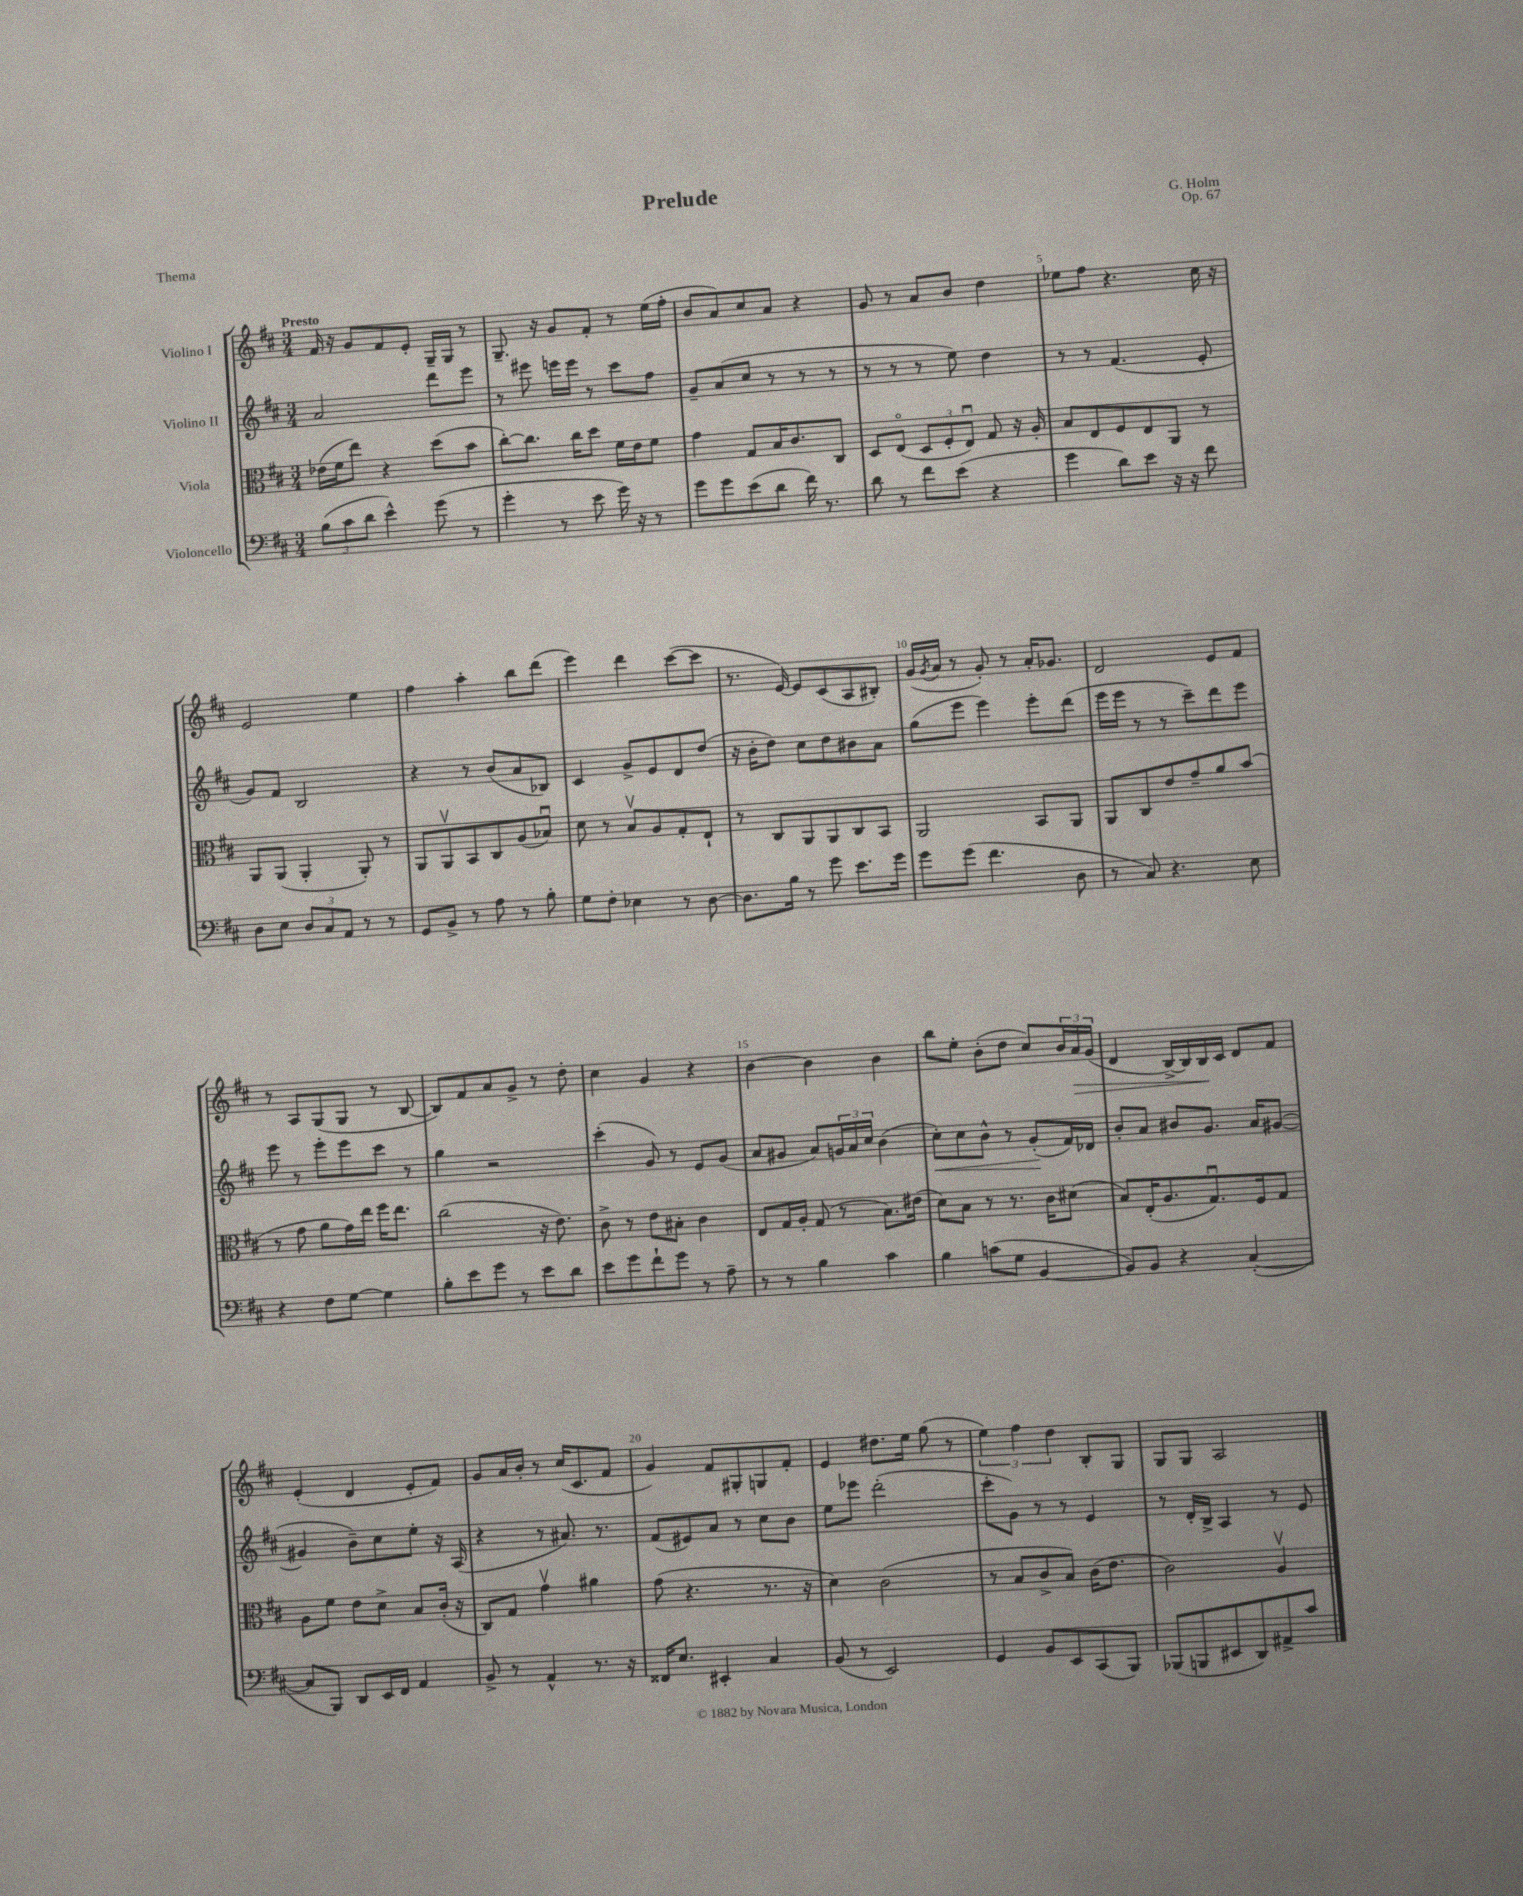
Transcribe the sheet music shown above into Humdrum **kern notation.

**kern	**kern	**kern	**dynam	**kern	**dynam
*part4	*part3	*part2	*part2	*part1	*part1
*staff4	*staff3	*staff2	*staff2	*staff1	*staff1
*I"Violoncello	*I"Viola	*I"Violino II	*	*I"Violino I	*
*clefF4	*clefC3	*clefG2	*	*clefG2	*
*k[f#c#]	*k[f#c#]	*k[f#c#]	*	*k[f#c#]	*
*M3/4	*M3/4	*M3/4	*	*M3/4	*
=1	=1	=1	=1	=1	=1
!	!	!	!	!LO:TX:a:B:t=Presto	!
(12B\L	(16e-X\LL	2a/	.	16f#/	.
.	16f#\J	.	.	16r	.
12c#\	.	.	.	.	.
.	8ee\J)	.	.	8g/L	.
12d\J	.	.	.	.	.
4e^^\)	4r	.	.	8f#/	.
.	.	.	.	8e'/J	.
(8g\	(8dd\L	8ddd\L	.	16G~/LL	.
.	.	.	.	16G/JJ	.
8r	8b\J	8eee\J	.	8r	.
=2	=2	=2	=2	=2	=2
4g'\	[8cc#'\L)	8r	.	8.G~/	.
.	8.cc#\J]	8eee#X\	.	.	.
.	.	.	.	16r	.
8r	.	16eeen\LL	.	8g/L	.
.	16cc#\KL	16eee\JJ	.	.	.
8e\	8dd\J	8r	.	8f#'/J	.
16g\)	16f#\LL	8ccc#\L	.	8r	.
16r	16e\J	.	.	.	.
8r	8f#\J	8ff#\J	.	(16ee\LL	.
.	.	.	.	16ff#'\JJ	.
=3	=3	=3	=3	=3	=3
8g\L	4g\	8g~/L	.	8b/L	.
8g\	.	(8a/	.	8a/)	.
(8e\	8G/L	8cc#/J	.	8cc#/	.
8d\J	16B/K	8r	.	8a/J	.
.	8.c#/	.	.	.	.
16f#\)	.	8r	.	4r	.
8.r	.	.	.	.	.
.	8C#/J	8r	.	.	.
=4	=4	=4	=4	=4	=4
8d\	8D/L	8r	.	8g/	.
8r	(8E/J	8r	.	8r	.
8f#\L	12D/L	8r	.	8a/L	.
.	12F#'/	.	.	.	.
(8e\J	.	8ee\)	.	8b/J	.
.	12Eu/J)	.	.	.	.
4r	8G/	4dd\	.	4dd\	.
.	16r	.	.	.	.
.	16A'/	.	.	.	.
=5	=5	=5	=5	=5	=5
4g\	8B/L	8r	.	8ee-X\L	.
.	8E/	8r	.	8ff#\J	.
8d\L)	8F#/	(4.f#/	.	4.r	.
8e\J	8E/	.	.	.	.
16r	8AA/J	.	.	.	.
16r	.	.	.	.	.
8f#\	8r	8e'/	.	16cc#\	.
.	.	.	.	16r	.
!!LO:LB:g=z
=6	=6	=6	=6	=6	=6
8D\L	8AA/L	8g/L)	.	2e/	.
8E\J	(8AA/J	8f#/J	.	.	.
12D/L	4AA'/	2B/	.	.	.
12C#/	.	.	.	.	.
12AA/J	.	.	.	.	.
8r	8AA'/)	.	.	4ee\	.
8r	8r	.	.	.	.
=7	=7	=7	=7	=7	=7
8GG/L	8AA/L	4r	.	4ff#\	.
8BB^/J	8AAv/	.	.	.	.
8r	8BB/	8r	.	4aa'\	.
8A\	8C#/	(8b/L	.	.	.
8r	(8A/	8a/	.	8bb\L	.
8B'\	8B-Xu/J)	8B-X/J)	.	(8ddd\J	.
=8	=8	=8	=8	=8	=8
8G\L	8d\	4c#/	.	4eee\)	.
8F#'\J	8r	.	.	.	.
4E-X\	8Bv/L	8g^/L	.	4ddd\	.
.	8A/	8e/	.	.	.
8r	8G'/	8d/	.	([8ccc#\L	.
[8D\	8E`/J	(8dd/J	.	8ccc#\J]	.
=9	=9	=9	=9	=9	=9
8.D\L]	8r	16r	.	8.r	.
.	.	16b'\KL	.	.	.
.	8C#/L	8dd\J)	.	.	.
16B\Jk	.	.	.	[16e/)	.
8r	8AA/	8cc#\L	.	8e/L]	.
8g\	8AA/	8dd\	.	(8c#/	.
8.e\L	8C#/	8b#X\	.	8A/	.
.	8BB/J	8a\J	.	8B#X'/J)	.
16g\Jk	.	.	.	.	.
=10	=10	=10	=10	=10	=10
8g\L	2AA/	(8gg\L	.	(16g/LL	.
.	.	.	.	8qg/	.
.	.	.	.	16a/JJ	.
(8g\J	.	8eee\J	.	8r	.
4.f#\	.	4eee\)	.	8g'/)	.
.	.	.	.	8r	.
.	8BB/L	8eee'\L	.	16a'/KL	.
.	.	.	.	8.g-X/J	.
8D\	8AA/J	(8ddd\J	.	.	.
=11	=11	=11	=11	=11	=11
8r	8AA/L	16eee\LL	.	2d/	.
.	.	16eee\JJ	.	.	.
8C#/)	8C#/	8r	.	.	.
4.r	8e/	8r	.	.	.
.	8g~/	8ccc#~\L)	.	.	.
.	8a/	8ddd\	.	8e/L	.
8E\	(8b/J	8eee\J	.	8f#/J	.
!!LO:LB:g=z
=12	=12	=12	=12	=12	=12
4r	8r	8eee\	.	8r	.
.	8g\	8r	.	8A/L	.
8F#\L	8a\L	8eee'\L	.	(8G/	.
[8G\J	16g\L)	8eee\	.	8G/J	.
.	16ee\JJ	.	.	.	.
4G\]	16ff#\KL	8ccc#\J	.	8r	.
.	8.ee\J	.	.	.	.
.	.	8r	.	[8B/	.
=13	=13	=13	=13	=13	=13
8B'\L	(2cc#\	4gg\	.	8B/L])	.
8e\	.	.	.	8f#/	.
8g\J	.	2r	.	8a/	.
8r	.	.	.	8g^/J	.
8e\L	16r	.	.	8r	.
.	8.e\)	.	.	.	.
8d\J	.	.	.	8dd'\	.
=14	=14	=14	=14	=14	=14
8e\L	8c#^\	(4ccc#'\	.	4cc#\	.
8g\	8r	.	.	.	.
8f#`\	8e\L	8g/)	.	4g/	.
8g\J	8B#X'\J	8r	.	.	.
8r	4c#\	8e/L	.	4r	.
8A~\	.	(8g/J	.	.	.
=15	=15	=15	=15	=15	=15
8r	8E/L	8a/L	.	[4b\	.
8r	16G/L	8g#X/J	.	.	.
.	16A'/JJ	.	.	.	.
4B\	(8G/	8a/L)	.	4b\]	.
.	8r	24gn/L	.	.	.
.	.	24a/	.	.	.
.	.	24cc#/JJ	.	.	.
4c#\	8.B\L)	(4b\	.	4b\	.
.	(16e#X\Jk	.	.	.	.
=16	=16	=16	=16	=16	=16
!	!	!	!LO:HP:b	!	!
4B\	8d\L)	8cc#'\L)	<	8bb\L	.
.	8B\J	8cc#\	.	8ee'\J	.
(8cn\L	8r	8b^^\J	.	(8b'\L	.
8G\J	8.r	8r	.	8dd\J	.
[4BB/	.	(8g'/L	.	8cc#/L)	.
.	16c#\KL	.	.	.	.
.	(8d#X\J	16f#/L)	[	24b/L	.
!	!	!	!	!	!LO:HP:b
.	.	.	.	24a/	>
.	.	16d-X/JJ	.	.	.
.	.	.	.	(24g/JJ	.
=17	=17	=17	=17	=17	=17
8BB/L])	8B/L)	8b'/L	.	4d/	.
8BB/J	(16E'/K	8a/J	.	.	.
.	8.A/	.	.	.	.
4r	.	8b#X/L	.	[16B^/LL)	.
.	.	.	.	16B/]	.
.	8.Gu/)	8.g/J	.	16B/	.
.	.	.	.	16c#/JJ	]
([4C#'/	.	.	.	8d/L	.
.	16F#/k	16a/KL	.	.	.
.	8G/J	([8g#X/J	.	8f#/J	.
!!LO:LB:g=z
=18	=18	=18	=18	=18	=18
8C#/L]	8A\L	4g#X/]	.	(4e'/	.
8BBB/J)	8f#\J	.	.	.	.
8DD/L	8e\L	8b~\L)	.	4d/	.
16EE/L	8d^\J	8cc#\	.	.	.
16FF#/JJ	.	.	.	.	.
4AA/	8B/L	8ee'\J	.	8e'/L	.
.	(16c#'/Jk	16r	.	8f#/J)	.
.	16r	(16A/	.	.	.
=19	=19	=19	=19	=19	=19
8BB^/	8C#/L)	4r	.	8g/L	.
8r	8G/J	.	.	16a/L	.
.	.	.	.	16b'/JJ	.
4AA^^/	4gv\	8r	.	8r	.
.	.	8.a#X/)	.	(16cc#/KL	.
.	.	.	.	8.c#/	.
8.r	4a#X\	.	.	.	.
.	.	8.r	.	.	.
.	.	.	.	8f#/J	.
16r	.	.	.	.	.
=20	=20	=20	=20	=20	=20
16FF##X/KL	(8g\	(8f#/L	.	4g/)	.
8.E/J	.	.	.	.	.
.	4.r	8e#X/)	.	.	.
4EE#X'/	.	8a/J	.	8f#/L	.
.	.	8r	.	8G#X'/	.
4C#/	8.r	8cc#\L	.	8Gn/	.
.	.	8b\J	.	8f#'/J	.
.	16r	.	.	.	.
=21	=21	=21	=21	=21	=21
(8BB/	4d\)	8ee\L	.	4e/	.
8r	.	8eee-X\J	.	.	.
2EE/)	(2c#\	(2ddd'\	.	8.dd#X\L	.
.	.	.	.	16ee\Jk	.
.	.	.	.	(8gg\	.
.	.	.	.	8r	.
=22	=22	=22	=22	=22	=22
4GG/	8r	8ccc#'\L	.	6ee\)	.
.	8B/L	8g\J)	.	.	.
.	.	.	.	6ff#\	.
8BB/L	8c#^/	8r	.	.	.
.	.	.	.	6dd\	.
8EE/	8B/J)	8r	.	.	.
(8CC#/	(16c#\KL	4e/	.	8B'/L	.
.	8.e\J	.	.	.	.
8BBB/J)	.	.	.	8G/J	.
=23	=23	=23	=23	=23	=23
(8BBB-X/L	2c#\)	8r	.	8G/L	.
8BBBn/	.	16d'/LL	.	8G/J	.
.	.	16B^/JJ	.	.	.
8EE#X/	.	4A/	.	2A/	.
8DD/)	.	.	.	.	.
8AA#X^/	4Av/	8r	.	.	.
8c#/J	.	8e/	.	.	.
==	==	==	==	==	==
*-	*-	*-	*-	*-	*-
